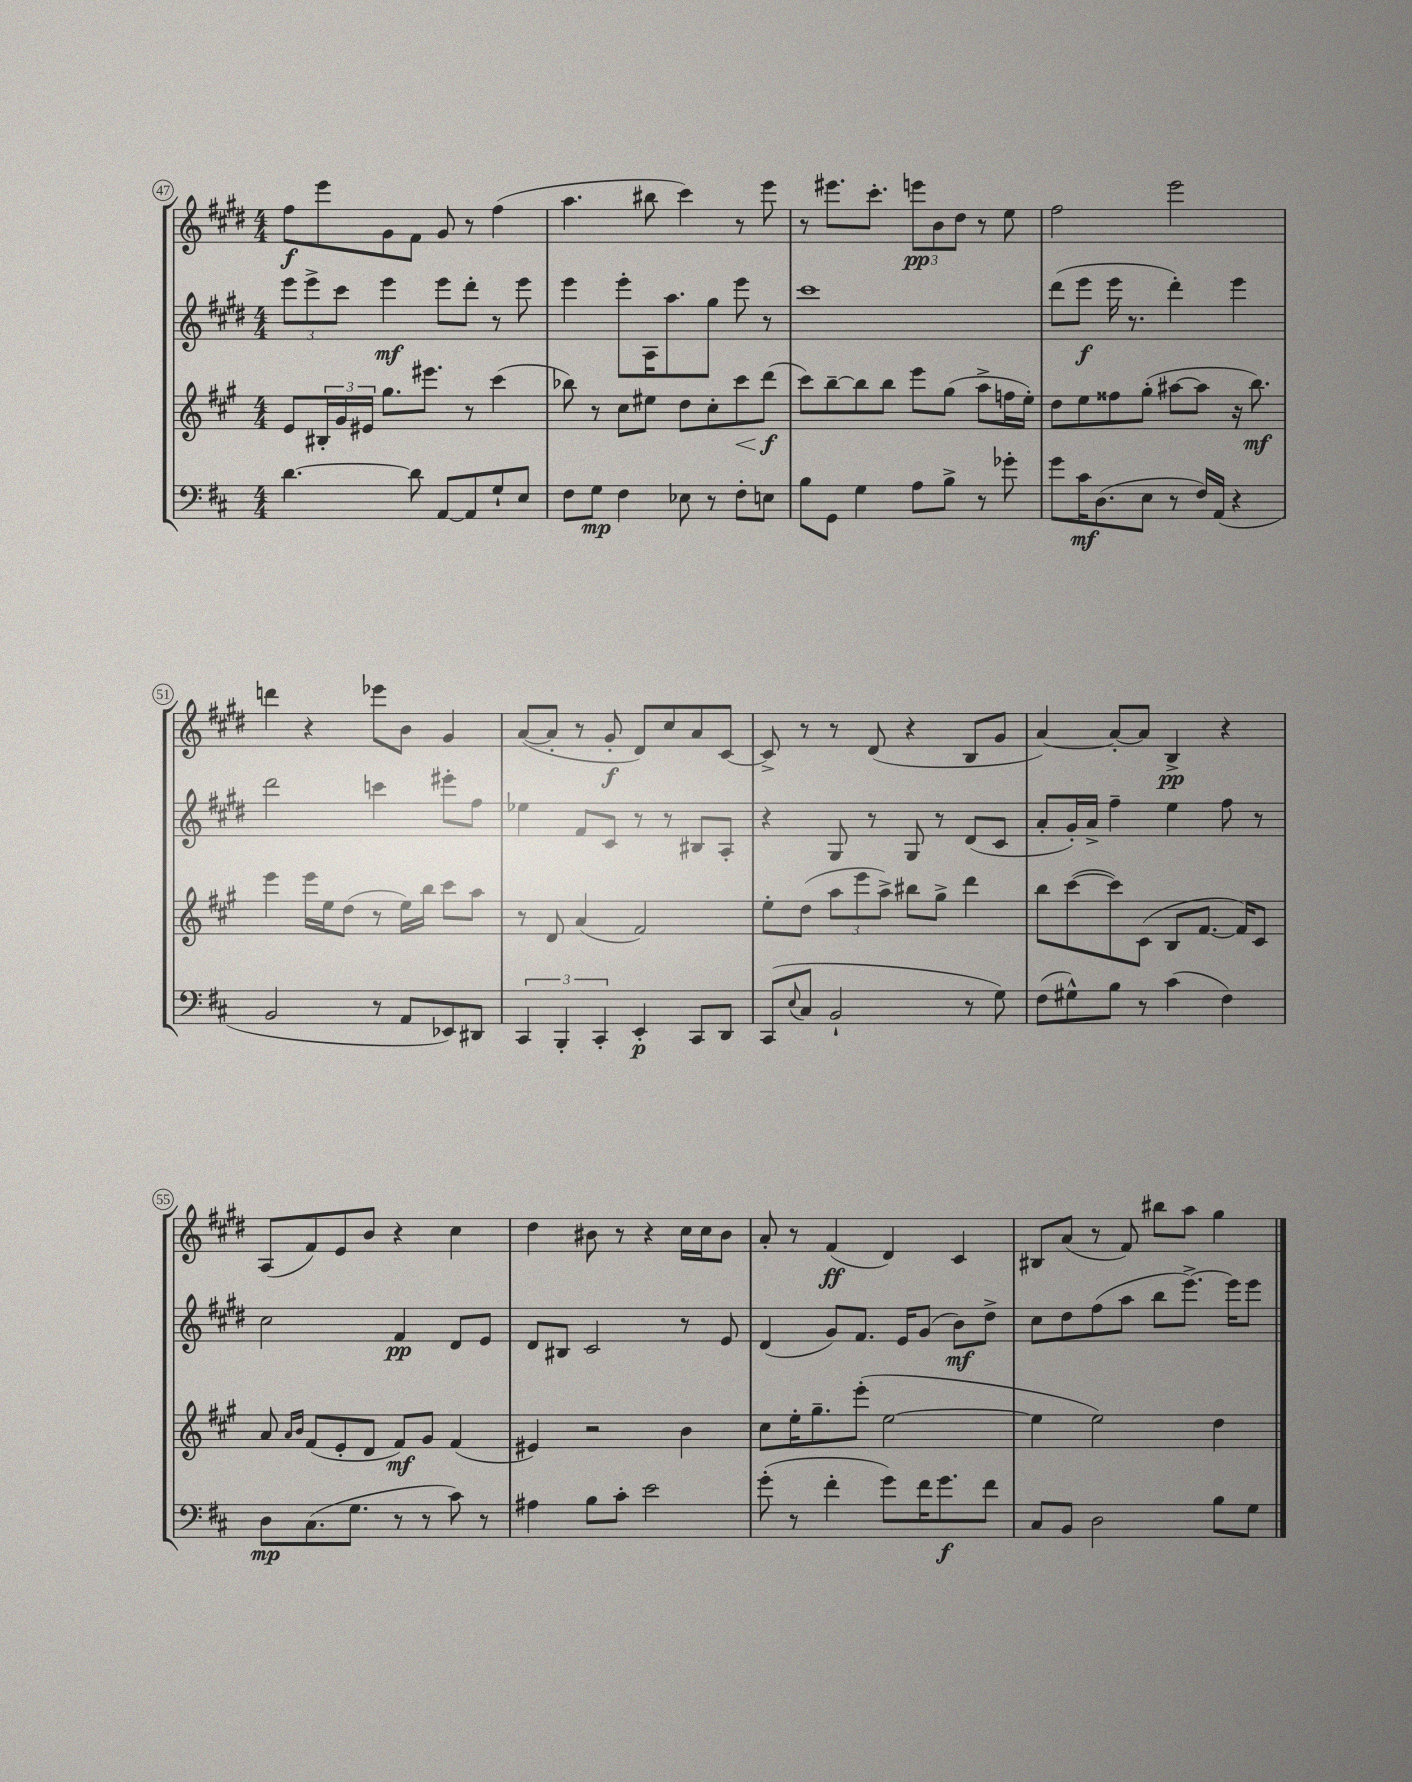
<<
\new StaffGroup <<
\new Staff = "s0" {
    \clef treble \key e \major \numericTimeSignature \time 4/4
    fis''8\f e'''8 gis'8 fis'8 gis'8 r8 fis''4( |
    a''4. bis''8 cis'''4) r8 e'''8 |
    r8 eis'''8. cis'''8.-. \tuplet 3/2 { e'''8\pp b'8 dis''8 } r8 e''8 |
    fis''2 e'''2 |
    d'''4 r4 ees'''8 b'8 gis'4 |
    a'8~( a'8-. r8 gis'8-.\f dis'8) cis''8 a'8 cis'8~ |
    cis'8-> r8 r8 dis'8( r4 b8 gis'8 |
    a'4~) a'8~-. a'8 b4->\pp r4 |
    a8( fis'8) e'8 b'8 r4 cis''4 |
    dis''4 bis'8 r8 r4 cis''16 cis''16 bis'8 |
    a'8-. r8 fis'4\ff( dis'4) cis'4 |
    bis8 a'8( r8 fis'8) bis''8 a''8 gis''4 \bar "|." |
}
\new Staff = "s1" {
    \clef treble \key e \major \numericTimeSignature \time 4/4
    \tuplet 3/2 { e'''8 e'''8-> cis'''8 } e'''4\mf e'''8 dis'''8-. r8 e'''8 |
    e'''4 e'''8-. a16 a''8. gis''8 e'''8 r8 |
    cis'''1 |
    dis'''8( e'''8\f e'''16 r8. dis'''4-.) e'''4 |
    dis'''2 c'''4 eis'''8-. fis''8 |
    ees''4 fis'8 cis'8 r8 r8 bis8 a8-. |
    r4 gis8 r8 gis8 r8 dis'8( cis'8 |
    a'8-. gis'16-.) a'16-> fis''4-- e''4 fis''8 r8 |
    cis''2 fis'4\pp dis'8 e'8 |
    dis'8 bis8 cis'2 r8 e'8 |
    dis'4( gis'8) fis'8. e'16 gis'8( b'8\mf) dis''8-> |
    cis''8 dis''8 fis''8( a''8 b''8 e'''8.~->) e'''16 e'''8 \bar "|." |
}
\new Staff = "s2" {
    \clef treble \key a \major \numericTimeSignature \time 4/4
    e'8 \tuplet 3/2 { bis16-. gis'16 eis'16 } gis''8. eis'''8. r8 cis'''4( |
    bes''8) r8 cis''8 eis''8 d''8 cis''8-. cis'''8\< d'''8\f\!( |
    cis'''8) b''8~-- b''8 b''8 e'''8 gis''8( a''8-> f''16 e''16-.) |
    d''8 e''8 fisis''8 gis''8-.( ais''8~ ais''8 r16 b''8.\mf) |
    e'''4 e'''16 e''16 d''8( r8 e''16) b''16 cis'''8 a''8 |
    r8 d'8 a'4( fis'2) |
    e''8-. d''8( \tuplet 3/2 { a''8 e'''8 a''8->) } bis''8 gis''8-> d'''4 |
    b''8 cis'''8~( cis'''8) cis'8( b8 fis'8.~ fis'16) cis'8 |
    a'8 \grace { a'16 b'16 } fis'8( e'8-. d'8 fis'8\mf) gis'8 fis'4( |
    eis'4) r2 b'4 |
    cis''8 e''16-. gis''8.-- e'''8-.( e''2~ |
    e''4 e''2) d''4 \bar "|." |
}
\new Staff = "s3" {
    \clef bass \key d \major \numericTimeSignature \time 4/4
    d'4.~ d'8 a,8~ a,8 g8-! e8 |
    fis8 g8\mp fis4 ees8 r8 fis8-. e8 |
    b8 g,8 g4 a8 b8-> r8 ges'8-. |
    g'8 cis'16\mf d8.( e8 r8 fis16) a,16( r4 |
    b,2 r8 a,8 ees,8) dis,8 |
    \tuplet 3/2 { cis,4 b,,4-. cis,4-. } e,4-.\p cis,8 d,8 |
    cis,8( \appoggiatura { e8 } cis8 b,2-! r8 g8) |
    fis8( gis8-^) b8 r8 cis'4( fis4) |
    d8\mp cis8.( g8. r8 r8 cis'8) r8 |
    ais4 b8 cis'8-. e'2 |
    g'8-.( r8 fis'4-. g'8) fis'16 g'8.\f fis'8 |
    cis8 b,8 d2 b8 g8 \bar "|." |
}
>>
>>
\layout { \context { \Score currentBarNumber = #47 \override BarNumber.stencil = #(make-stencil-circler 0.1 0.3 ly:text-interface::print) } }
